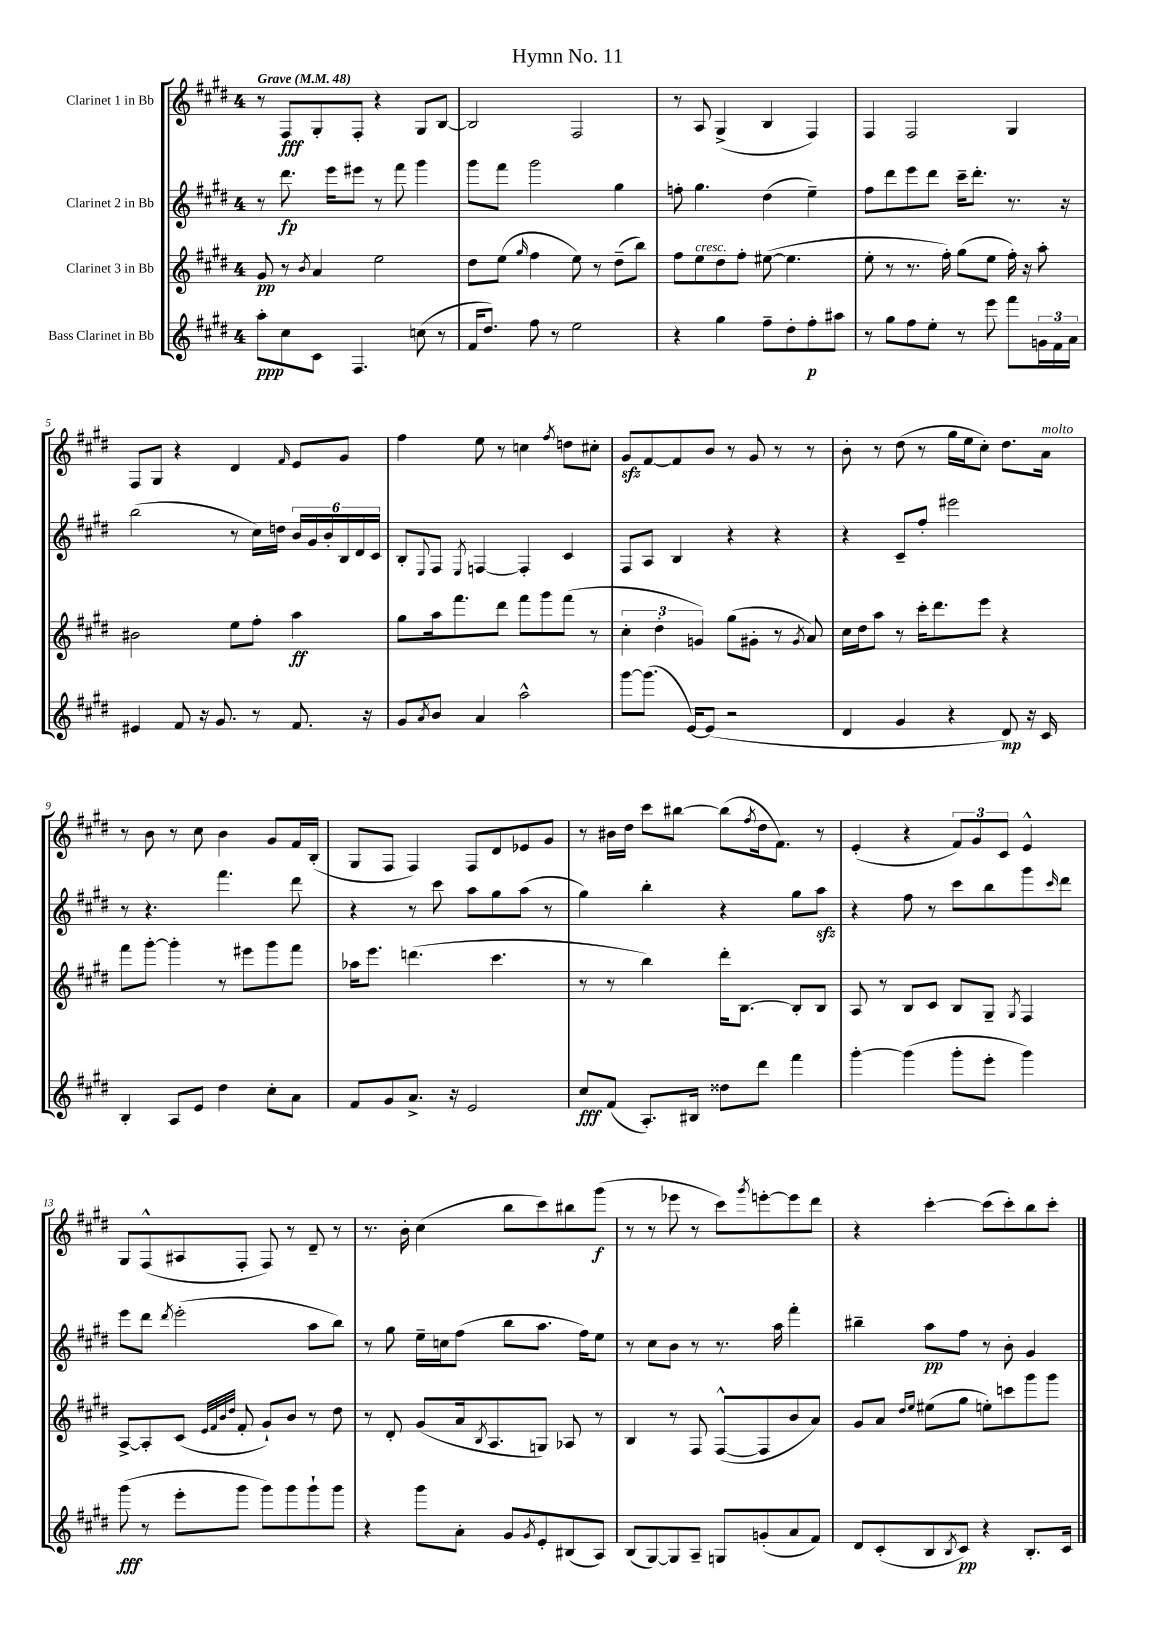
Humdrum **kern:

**kern	**kern	**kern	**kern
*staff4	*staff3	*staff2	*staff1
*clefG2	*clefG2	*clefG2	*clefG2
*k[f#c#g#d#]	*k[f#c#g#d#]	*k[f#c#g#d#]	*k[f#c#g#d#]
*M4/4	*M4/4	*M4/4	*M4/4
*MM48	*MM48	*MM48	*MM48
8aa'\L	8g#/	8r	8r
8cc#\	8r	8.ddd#\	8F#/L
.	8qb/	.	.
8c#\J	4a/	.	8G#'/
.	.	16eee\LK	.
4.F#/	.	8eee#\J	8F#'/J
.	2ee\	8r	4r
.	.	8fff#\	.
(8cc\	.	4ggg#\	8G#/L
8r	.	.	[8B/J
=	=	=	=
16f#/LK	8dd#\L	8ggg#\L	2B/]
8.dd#/J)	.	.	.
.	(8ee\J	8fff#\J	.
.	16qqgg#/	.	.
8ff#\	4ff#\	2ggg#\	.
8r	.	.	.
2ee\	8ee\)	.	2F#/
.	8r	.	.
.	(8dd#~\L	4gg#\	.
.	8bb\J)	.	.
=	=	=	=
4r	8ff#\L	8ff'\	8r
.	8ee\	4.gg#\	8A/
4gg#\	8dd#\	.	(4G#^/
.	8ff#'\J	.	.
8ff#~\L	([8ee#\	(4dd#\	4B/
8dd#'\	4.ee#\]	.	.
8ff#'\	.	4ee~\)	4F#/)
8aa#\J	.	.	.
=	=	=	=
8r	8ee'\	8ff#\L	4F#/
8gg#\L	8r	8ddd#\	.
8ff#\	8.r	8eee\	2F#/
8ee'\J	.	8ddd#\J	.
.	16ff#'\)	.	.
8r	(8gg#\L	16ccc#~\LK	.
.	.	8.ddd#'\J	.
8eee\	8ee\J	.	.
8fff#\L	16ff#'\)	8.r	4G#/
.	16r	.	.
24g\L	8aa'\	.	.
24f#\	.	.	.
.	.	16r	.
24a\JJ	.	.	.
=	=	=	=
4e#/	2b#\	(2bb\	8F#/L
.	.	.	8G#/J
8f#/	.	.	4r
16r	.	.	.
8.g#/	.	.	.
.	8ee\L	8r	4d#/
8r	8ff#'\J	16cc#\LL)	.
.	.	16dd\JJ	.
.	.	.	16qqf#/
8.f#/	4aa\	24b/LL	8e/L
.	.	24g#/	.
.	.	24b'/	.
.	.	24B/	8g#/J
.	.	24d#/	.
16r	.	.	.
.	.	24c#/JJ	.
=	=	=	=
8g#/L	8gg#\L	8B'/L	4ff#\
8qa/	.	8qqE/	.
8b/J	16aa\k	8F#/J	.
.	8.fff#\	.	.
.	.	8qE/	.
4a/	.	[4F/	8ee\
.	8ddd#\J	.	8r
2aa^^\	8fff#\L	4F'/]	4cc\
.	8ggg#\	.	.
.	.	.	8qff#/
.	(8fff#\J	4c#/	8dd\L
.	8r	.	8cc#'\J
=	=	=	=
[8ggg#\L	6cc#'\	8F#/L	8g#/L
(8.ggg#\]J	.	8A/J	[8f#/
.	6dd#'\	.	.
.	.	4B/	8f#/]
[16e/LK)	.	.	.
.	6g/)	.	.
(8e/]J	.	.	8b/J
2r	(8gg#\L	4r	8r
.	8g#'\J	.	8g#/
.	8r	4r	8r
.	8qg#/	.	.
.	8a/)	.	8r
=	=	=	=
4d#/	16cc#\LL	4r	8b'\
.	16dd#\J	.	.
.	8aa\J	.	8r
4g#/	8r	8c#~/L	(8dd#\
.	16ccc#'\LK	8ff#'/J	8r
.	8.ddd#\	.	.
4r	.	2eee#\	16gg#\LL
.	.	.	16ee\J
.	8eee\J	.	8cc#'\J)
8d#/)	4r	.	8.dd#\L
16r	.	.	.
16c#/	.	.	16a\Jk
=	=	=	=
4B'/	8fff#\L	8r	8r
.	[8ggg#'\J	4.r	8b\
8A/L	4ggg#'\]	.	8r
8e/J	.	.	8cc#\
4dd#\	8r	4.fff#\	4b\
.	8eee#\L	.	.
8cc#'\L	8ggg#\	.	8g#/L
8a\J	8fff#\J	8ddd#\	16f#/L
.	.	.	(16B'/JJ
=	=	=	=
8f#/L	16aa-\LK	4r	8G#/L
.	8.eee\J	.	.
8g#/	.	.	8F#/J
8.a^/J	(4.ddd\	8r	4F#/)
.	.	8ccc#\	.
16r	.	.	.
2e/	.	8aa\L	8F#/L
.	4.ccc#\	8gg#\	8d#/
.	.	(8aa\J	8e-/
.	.	8r	8g#/J
=	=	=	=
8cc#/L	8r	4gg#\)	8r
(8f#/J	8r	.	16b#\LL
.	.	.	16dd#\JJ
8.A'/L)	4bb\)	4bb'\	8ccc#\L
.	.	.	[8bb#\J
16B#/Jk	.	.	.
8dd##\L	16ddd#'\LK	4r	(8bb#\]L
.	[8.B\J	.	.
.	.	.	8qff#/
8ddd#\J	.	.	16dd#\k
.	.	.	8.f#\J)
4fff#\	8B'/]L	8gg#\L	.
.	8B/J	8aa\J	8r
=	=	=	=
[4ggg#'\	8A/	4r	(4e'/
.	8r	.	.
(4ggg#\]	8B/L	8ff#\	4r
.	8c#/J	8r	.
8ggg#'\L	8B/L	8ccc#\L	12f#/L)
.	.	.	12g#/
8eee'\J	8G#~/J	8bb\	.
.	.	.	12c#/J
.	8qG#/	.	.
4ggg#\)	4F#/	8ggg#\	4e^^/
.	.	16qqccc#/	.
.	.	8ddd#\J	.
=	=	=	=
(8ggg#\	[8A^/L	8eee\L	8G#/L
8r	8A'/]	8ddd#\J	(8F#^^/
.	.	8qddd#/	.
8eee'\L	(8c#/J	(2eee'\	8A#/
.	32qqe/LLL	.	.
.	32qqf#/	.	.
.	32qqb/	.	.
.	32qqdd#/JJJ	.	.
8ggg#\J	8f#'/	.	8F#'/J
8ggg#\L)	8g#`/L)	.	8F#/)
8ggg#\	8b/J	.	8r
8ggg#`\	8r	8aa\L	8d#~/
8ggg#\J	8dd#\	8bb\J)	8r
=	=	=	=
4r	8r	8r	8.r
.	8d#'/	8gg#\	.
.	.	.	16b'\
8ggg#\L	(8g#/L	16ee~\LL	(4cc#\
.	.	16cc\J	.
8a'\J	16a/k	(8ff#\J	.
.	8qB/	.	.
.	8.A/	.	.
8g#/L	.	8bb\L	8bb\L
8qg#/	.	.	.
8e'/	8G/J)	8.aa\J	8ccc#\)
(8B#/	8A-/	.	8bb#\
.	.	16ff#\LK)	.
8A/J)	8r	8ee\J	(8ggg#\J
=	=	=	=
(8B/L	4B/	8r	8r
[8G#/)	.	8cc#\L	8r
8G#/]	8r	8b\J	8eee-\
8A~/J	8F#/	8r	8r
8G/L	([8F#^^/L	8.r	8ccc#\L)
.	.	.	8qggg#/
(8g'/	8F#/]	.	[8eee'\
.	.	16aa\	.
8a/	8b/	4fff#'\	8eee\]
8f#/J)	8a/J)	.	8ddd#\J
=	=	=	=
8d#/L	8g#/L	4bb#~\	4r
(8c#'/	8a/J	.	.
.	16qqdd#/LL	.	.
.	16qqee/JJ	.	.
8B/	(8ee#\L	8aa\L	[4ccc#'\
8qB/	.	.	.
8c#/J)	8gg#\J	8ff#\J	.
4r	8ee'\L)	8r	(8ccc#\]L
.	8ccc\	8b'\	8ccc#'\)
8.B'/L	8ggg#\	4g#/	8bb\
.	8ggg#\J	.	8ccc#'\J
16c#/Jk	.	.	.
==	==	==	==
*-	*-	*-	*-
